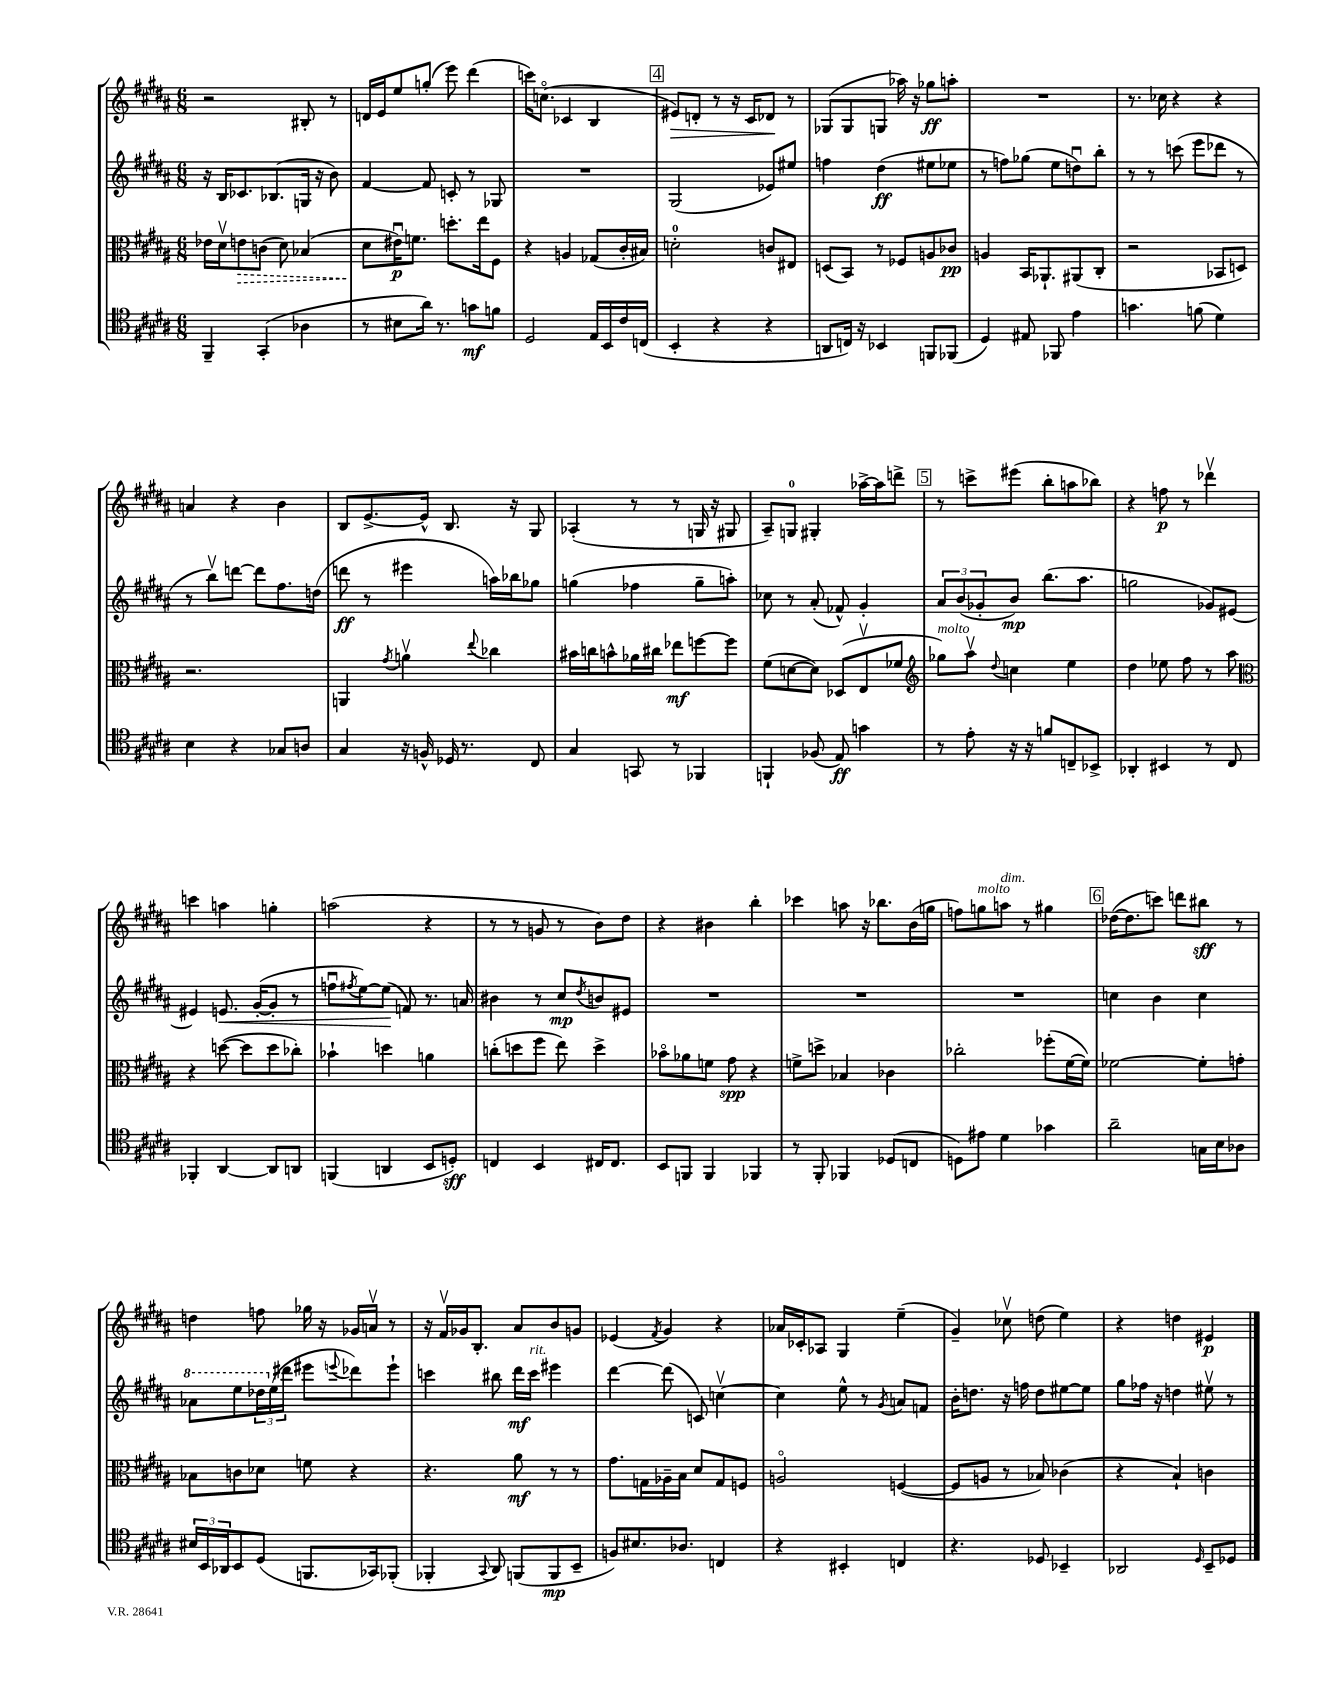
<<
\new StaffGroup <<
\new Staff = "s0" {
    \clef treble \key b \major \numericTimeSignature \time 6/8
    r2 bis8-. r8 |
    d'16 e'16 e''8 g''8-.( e'''8) dis'''4( |
    c'''16) c''8.\flageolet( ces'4 b4 |
    \mark \markup { \box "4" } eis'8\>) d'8-. r8 r16 cis'16 des'8\! r8 |
    ges8( ges8 g8 aes''16) r16 ges''8\ff a''8-. |
    R2. |
    r8. ces''16 r4 r4 |
    a'4 r4 b'4 |
    b8 e'8.~-> e'16-^ b8. r16 gis8 |
    aes4-.( r8 r8 g16 r16 gis8 |
    ais8--) g8-0 gis4-. aes''16~-> aes''16 d'''8-> |
    \mark \markup { \box "5" } r8 c'''8-> eis'''8( b''8-. a''8 bes''8) |
    r4 f''8\p r8 des'''4\upbow |
    c'''4 a''4 g''4-. |
    a''2( r4 |
    r8 r8 g'8 r8 b'8) dis''8 |
    r4 bis'4 b''4-. |
    ces'''4 a''8 r16 bes''8. b'16( g''16 |
    f''8) g''8^\markup { \italic "molto" } a''8^\markup { \italic "dim." } r8 gis''4 |
    \mark \markup { \box "6" } des''16~( des''8. c'''8) d'''8 bis''8\sff r8 |
    d''4 f''8 ges''16 r16 ges'16 a'16\upbow r8 |
    r16 fis'16\upbow ges'16 b8.-. ais'8 b'8 g'8 |
    ees'4( \acciaccatura { fis'8 } gis'4) r4 |
    aes'16 ces'16-. aes8 gis4 e''4--( |
    gis'4--) ces''8\upbow d''8( e''4) |
    r4 d''4 eis'4\p \bar "|." |
}
\new Staff = "s1" {
    \clef treble \key b \major \numericTimeSignature \time 6/8
    r16 b16 ces'8. bes8.( g16 r16 b'8) |
    fis'4~ fis'8 c'8-. r8 ges8 |
    R2. |
    \mark \markup { \box "4" } gis2( ees'8) eis''8 |
    f''4 dis''4\ff( eis''8 ees''8 |
    r8 f''8) ges''8( e''8 d''8\downbow) b''8-. |
    r8 r8 c'''8( e'''8 des'''8 r8 |
    r8 b''8\upbow) d'''8~ d'''8 fis''8. d''16( |
    d'''8\ff r8 eis'''4 a''16) bes''16 ges''8 |
    g''4( fes''4 g''8-- a''8-.) |
    ces''8 r8 ais'8-.( fes'8-^) gis'4-. |
    \mark \markup { \box "5" } \tuplet 3/2 { ais'8 b'8( ges'8-. } b'8\mp) b''8.( ais''8. |
    g''2 ges'8) eis'8~ |
    eis'4 e'8.\< gis'16~-.( gis'8-. r8 |
    f''8\downbow \acciaccatura { fis''8 } e''8~) e''8\!( f'8) r8. a'16 |
    bis'4 r8 cis''8\mp \acciaccatura { dis''8 } b'8 eis'8 |
    R2. |
    R2. |
    R2. |
    \mark \markup { \box "6" } c''4 b'4 c''4 |
    \ottava #1 aes''8 e'''8 \tuplet 3/2 { des'''16 \ottava #0 e''16( dis'''16 } eis'''8 \appoggiatura { e'''8 } des'''8) e'''8-! |
    c'''4 bis''8 dis'''16\mf c'''16^\markup { \italic "rit." } eis'''4 |
    dis'''4~ dis'''8( c'8) c''4~\upbow |
    c''4 e''8-^ r8 \acciaccatura { gis'8 } a'8 f'8 |
    b'16-. d''8. r16 f''16 d''8 eis''8~ eis''8 |
    gis''8 fes''16 r16 d''4 eis''8\upbow r8 \bar "|." |
}
\new Staff = "s2" {
    \clef alto \key b \major \numericTimeSignature \time 6/8
    ees'16 dis'16\upbow \once \override Hairpin.style = #'dashed-line e'8\> c'8( dis'8) bes4( |
    dis'8\! eis'16\downbow\p) f'8. d''8.-. e''16 fis8 |
    r4 a4 ges8( cis'16-. bis16) |
    \mark \markup { \box "4" } d'2-0-. c'8 eis8 |
    d8( b,8) r8 fes8 a8 ces'8\pp |
    a4 b,16 aes,8.-! ais,8( cis8-. |
    r2 bes,8 d8) |
    r2. |
    a,4 \acciaccatura { gis'8 } a'4\upbow \appoggiatura { e''8 } ces''4 |
    bis'16 c''16 b'8-^ aes'16 cis''16 ees''8\mf f''8~ f''8 |
    fis'8( d'8~ d'8) des8( e8\upbow fes'8 |
    \mark \markup { \box "5" } \clef treble ges''8^\markup { \italic "molto" }) ais''8\upbow \appoggiatura { dis''8 } c''4 e''4 |
    dis''4 ees''8 fis''8 r8 ais''8 |
    \clef alto r4 d''8~( d''8 d''8 ces''8-.) |
    bes'4-! d''4 a'4 |
    c''8-.( d''8 fis''8 e''8) d''4-> |
    bes'8\flageolet aes'8 f'8 gis'8\spp r4 |
    f'8-> d''8-> bes4 ces'4 |
    ces''2-. fes''8-.( fis'16~ fis'16) |
    \mark \markup { \box "6" } fes'2~ fes'8-. g'8-. |
    bes8 c'8 des'8 f'8 r4 |
    r4. ais'8\mf r8 r8 |
    gis'8. g16 aes16-- b16 dis'8 g8 f8 |
    a2\flageolet f4~( |
    f8 a8 r8 bes8) ces'4( |
    r4 b4-!) c'4 \bar "|." |
}
\new Staff = "s3" {
    \clef tenor \key b \major \numericTimeSignature \time 6/8
    fis,4-- gis,4-.( aes4 |
    r8 bis8 ais'16) r8. g'8\mf f'8 |
    dis2 e16 b,16 cis'16 c16( |
    \mark \markup { \box "4" } b,4-. r4 r4 |
    a,8 c16) r16 bes,4 f,8 fes,8( |
    dis4) eis8 fes,8 e'4 |
    g'4. f'8( dis'4) |
    b4 r4 ges8 a8 |
    gis4 r16 f16-^ des16 r8. cis8 |
    gis4 g,8 r8 fes,4 |
    f,4-! fes8( e8\ff) g'4 |
    \mark \markup { \box "5" } r8 e'8-. r16 r16 f'8 c8-- bes,8-> |
    aes,4-. bis,4 r8 cis8 |
    fes,4-. ais,4~ ais,8 a,8 |
    f,4( a,4 b,8 d8-.\sff) |
    c4 b,4 cis16 cis8. |
    b,8 f,8 f,4 fes,4 |
    r8 fis,8-. fes,4 des8( c8 |
    d8) eis'8 dis'4 ges'4 |
    \mark \markup { \box "6" } ais'2-- g16 b16 aes8 |
    \tuplet 3/2 { bis16 b,16 aes,16 } b,8 dis8( f,8. ges,16) fes,8-.( |
    fes,4-. \appoggiatura { gis,8 } ais,8) f,8( f,8\mp b,8-- |
    f8) bis8. aes8. c4 |
    r4 bis,4-. c4 |
    r4. des8 bes,4-- |
    aes,2 \grace { dis16 } b,8-- des8 \bar "|." |
}
>>
>>
\layout { \context { \Score \remove "Bar_number_engraver" } }
